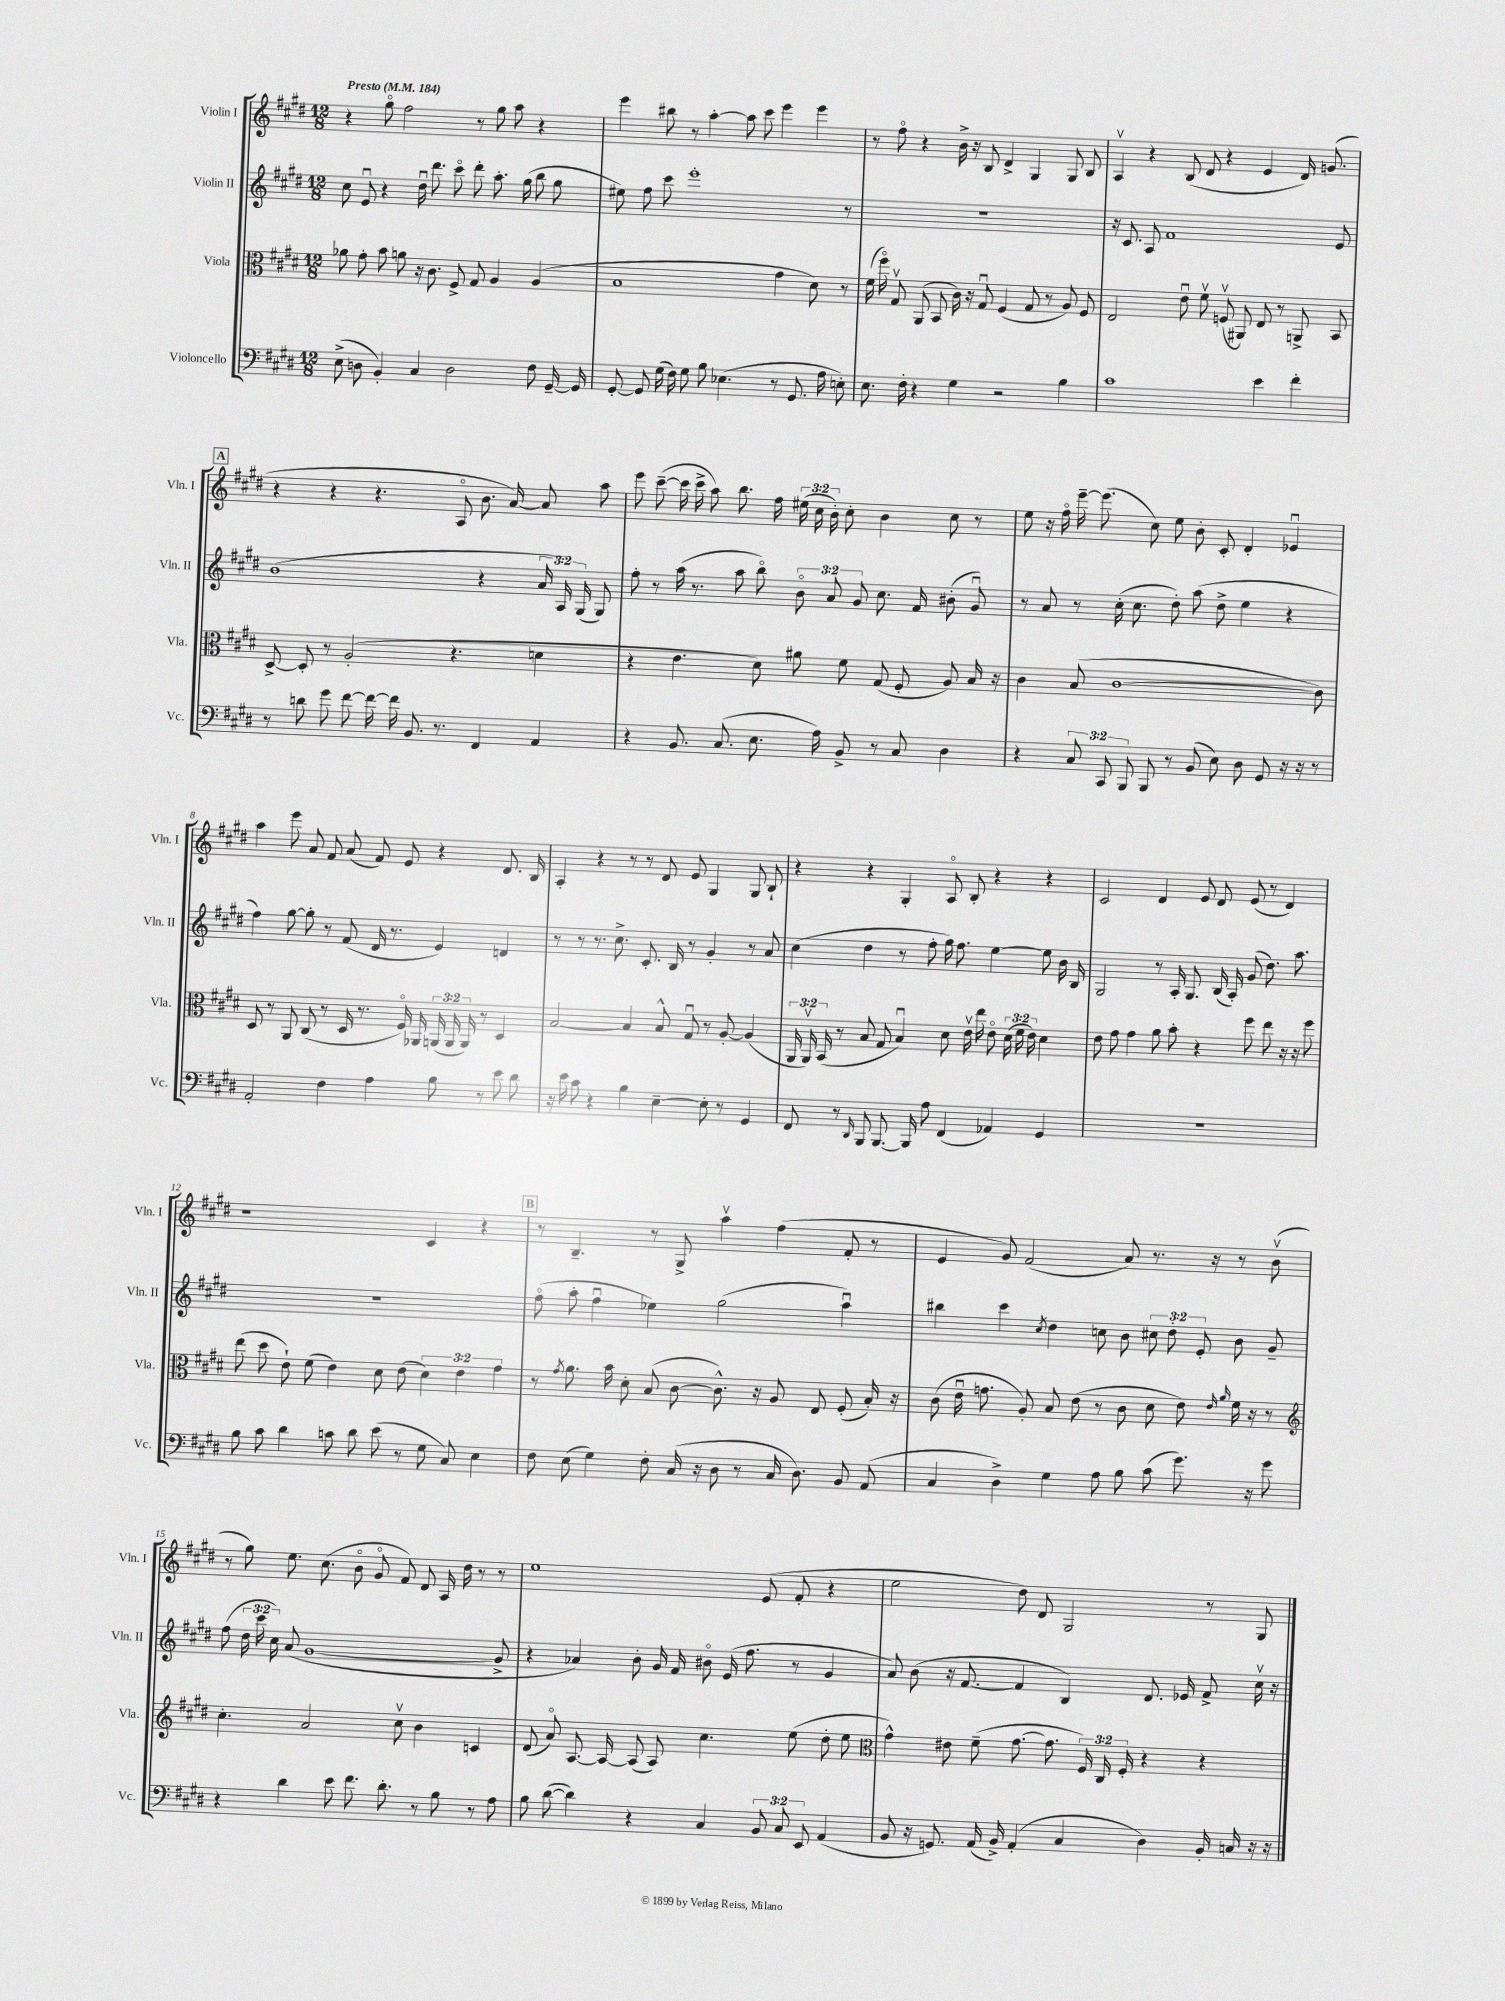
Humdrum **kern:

**kern	**kern	**kern	**kern
*part4	*part3	*part2	*part1
*staff4	*staff3	*staff2	*staff1
*I"Violoncello	*I"Viola	*I"Violin II	*I"Violin I
*I'Vc.	*I'Vla.	*I'Vln. II	*I'Vln. I
*clefF4	*clefC3	*clefG2	*clefG2
*k[f#c#g#d#]	*k[f#c#g#d#]	*k[f#c#g#d#]	*k[f#c#g#d#]
*M12/8	*M12/8	*M12/8	*M12/8
*MM184	*MM184	*MM184	*MM184
=1	=1	=1	=1
!	!	!	!LO:TX:a:B:t=Presto
(8E^\	8a-X\	8cc#\	4r
8Dn\	8g#'\	8eu/	.
4BB'/)	8b\	4r	8gg#\
.	8an\	.	2ff#\
4C#/	16r	16dd#u\	.
.	8.c#\	8.ddd#\	.
2D\	8F#^/	8ccc#\	.
.	8G#/	8ddd#'\	8r
.	4A/	8.aa'\	8gg#\
.	.	.	8aa\
.	.	(16gg#\	.
8F#\	(4A/	8bb\	4r
[16GG#~/	.	8gg#\	.
16GG#/]	.	.	.
=2	=2	=2	=2
[8GG#'/	1B	8ee#X\)	4eee\
8GG#/]	.	8ff#\	.
(16G#\	.	8ccc#\	8bb#X\
16F#\)	.	.	.
8G#\	.	1eee'	8r
8B\	.	.	[4aa'\
(4.E-X\	.	.	.
.	.	.	8aa\]
.	.	.	8ccc#\
8r	4g#\	.	4eee\
8.GG#/	.	.	.
.	8d#\)	.	4eee\
16A\	.	.	.
8En'\)	8r	8r	.
=3	=3	=3	=3
8.E\	(16f#\	1.r	8r
.	16ff#\)	.	.
.	8G#v/	.	8ff#\
16F#'\	.	.	.
4r	(8AA/	.	4r
.	8BB/	.	.
4G#\	16c#\)	.	16b^\
.	16r	.	16r
.	8G#u/	.	8B/
2r	(4F#/	.	4d#^/
.	8G#/	.	4G#/
.	8r	.	.
4B\	8A/)	.	8G#/
.	8F#/	.	8B/
=4	=4	=4	=4
1c#	2E/	16r	4Av/
.	.	8.c#/	.
.	.	8A/	4r
.	.	1f#	.
.	8eu\	.	(8B/
.	8f#v\	.	8d#/
.	(8Fnv/	.	4r
.	8AA#X/)	.	.
4e\	8E/	.	4e/
.	8r	.	.
4f#'\	8AAn^/	.	16d#/)
.	.	.	(8.gn/
.	8BB/	8e/	.
!!LO:LB:g=z
!!LO:REH:place=s1:t=A
=5	=5	=5	=5
8r	[8D#^/	(1b	4r
8dn\	8D#'/]	.	.
8g#\	8r	.	4r
[8f#\	(2A'/	.	.
16f#\_	.	.	4.r
16f#\]	.	.	.
8.BB/	.	.	.
8.r	.	.	.
.	4.r	.	8A/
4FF#/	.	4r	8.b\
.	.	.	[16a/)
4AA/	4dn\	24a/	8a/]
.	.	24A/)	.
.	.	(24G#/	.
.	.	8G#/)	8aa\
=6	=6	=6	=6
4r	4r	8ff#'\	8eee\
.	.	8r	([8ccc#~\
8.BB/	4.e\	(16aa\	16ccc#\]
.	.	8.r	16ccc#^\
.	.	.	8aa\)
(8.C#/	.	.	.
.	.	8aa\	8.bb\
8.E\	8d#\)	8bb\)	.
.	.	.	16ff#\
.	8a#X\	12b\	(24ee#X\
.	.	.	24cc#\
16A\)	.	.	.
.	.	12a/	24b'\)
8BB^/	8f#\	.	8cc#'\
.	.	12g#/	.
8r	(8G#/	8.cc#\	4b\
8C#/	8F#'/	.	.
.	.	16f#/	.
4D#\	8A/)	(8b#X'\	8cc#\
.	16B/	8g#u/)	8r
.	16r	.	.
=7	=7	=7	=7
4r	4c#\	8r	8ee\
.	.	8a/	16r
.	.	.	16ff#\
12C#/	(8B/	8r	[16eee~\
.	.	.	(8.eee\]
12CC#/	.	.	.
.	[1c#	(16cc#'\	.
12BBB/	.	.	.
.	.	8.cc#\	.
8BBB/	.	.	8cc#\)
8r	.	8dd#'\)	8ee\
(8BB/	.	(8aa\	8b'\
8E\)	.	8dd#^\	8c#'/
8D#\	.	4ee\	4d#'/
8GG#/	.	.	.
16r	.	4r	4e-Xu/
16r	.	.	.
8r	8c#\])	.	.
!!LO:LB:g=z
=8	=8	=8	=8
2AA'/	8D#/	4ff#\)	4aa\
.	8r	.	.
.	8AA/	[8gg#\	8eee\
.	(8C#/	8gg#'\]	8a/
4F#\	8r	8r	8f#/
.	16D#/	(8f#/	(8a/
.	8.r	.	.
4A\	.	16d#/	8f#/)
.	.	8.r	.
.	16F#/)	.	8e/
.	16AA-X/	.	.
8B\	(24AAn/	4e/)	4r
.	24AA/	.	.
.	24AA/)	.	.
8r	8r	.	.
8e\	4D#/	4dn/	8.d#/
8d#\	.	.	.
.	.	.	16B/
=9	=9	=9	=9
16r	[2B/	8r	4A'/
16e\	.	.	.
8c#\	.	8r	.
4r	.	8.r	4r
.	.	8.cc#^\	.
4B\	4B/]	.	8r
.	.	8.c#'/	8r
[4E~\	8B^^/	.	8d#/
.	.	16B/	.
.	8G#u/	8r	8e/
8E'\]	8r	4g#'/	4G#/
8r	[8A'/	.	.
4GG#/	(4A/]	8r	8G#/
.	.	8a/	8B`/
=10	=10	=10	=10
8FF#/	24AA/	(4cc#\	4r
.	24AAv/)	.	.
.	(24BB/	.	.
8r	8r	.	.
16qqDD#/	.	.	.
8BBB/	8B/	4dd#\	4r
[8.BBB/	8G#/	.	.
.	4Bu/)	8r	4G#'/
16BBB/]	.	.	.
8A\	.	8ff#'\	.
(4FF#/	8d#\	16gg#\)	8A/
.	.	8.ff#\	.
.	16ev\	.	8B'/
.	16ee\	.	.
4AA-X/)	8e\	[4ee\	4r
.	(24d#\	.	.
.	24f#\	.	.
.	24e\)	.	.
4GG#/	4d#\	8ee\]	4r
.	.	16b\	.
.	.	16B/	.
=11	=11	=11	=11
1.r	8e\	2G#/	2c#/
.	8g#\	.	.
.	4g#\	.	.
.	8a\	8r	4d#/
.	8b'\	16A'/	.
.	.	8.G#/	.
.	4r	.	8e/
.	.	(16B/	8d#/
.	.	16A'/)	.
.	8ff#\	(8g#/	(8e/
.	8ee\	8.dd#\)	8r
.	16r	.	4d#/)
.	16r	8.aa\	.
.	8ff#\	.	.
!!LO:LB:g=z
=12	=12	=12	=12
8B\	(8ee\	1.r	1r
8c#\	8dd#\	.	.
4d#\	8e`\)	.	.
.	(8f#\	.	.
8cn\	4e\)	.	.
8d#\	.	.	.
(8e\	8d#\	.	.
8r	(8e\	.	.
8G#\	6d#\)	.	4c#/
8C#/)	.	.	.
.	6e\	.	.
4E\	.	.	4r
.	6g#\	.	.
!!LO:REH:place=s1:t=B
=13	=13	=13	=13
8F#\	8r	(8ff#\	8r
.	8qg#/	.	.
(8E\	8.a\	8aa'\	4.B~/
4G#\)	.	4ff#u\	.
.	16b\	.	.
.	8d#'\	.	.
8F#'\	(8B/	4ee-X\)	8r
(16C#/	[8c#\	.	8G#^/
16r	.	.	.
8D#\	8.c#^^\])	(2gg#\	4aav\
8r	.	.	.
.	16r	.	.
16C#/	8A/	.	(4ff#\
8.D#\)	.	.	.
.	8E/	.	.
8BB/	(8F#'/	4aau\)	8f#'/
(8AA/	16B'/)	.	8r
.	16r	.	.
=14	=14	=14	=14
4C#/	(8c#\	4bb#X\	4e/
.	16eu\	.	.
.	8.gn\	.	.
4D#^\)	.	4ccc#\	8g#/)
.	8A'/)	.	(2f#/
.	.	8qcc#/	.
4G#\	8B/	4dd#\	.
.	(8e\	.	.
8A\	8r	8ccn\	.
8B\	8c#\	8b\	8a/)
(8c#\	8d#\	12cc#X\	8.r
.	.	12dd#'\	.
8.g#\)	8e\)	.	.
.	.	12e'/	.
.	.	.	16r
.	16qqe/	.	.
.	16qqa/	.	.
.	16f#\	8b\	8r
16r	16r	.	.
8g#\	8r	8g#~/	(8bv\
!!LO:LB:g=z
=15	=15	=15	=15
*	*clefG2	*	*
4r	4.cc#'\	(8ff#\	8r
.	.	24dd#\	8gg#\)
.	.	24ccc#\	.
.	.	24cc#\)	.
4d#\	.	(8a/	8.ee\
.	2a/	[1g#	.
.	.	.	(8.cc#\
8e\	.	.	.
8.f#\	.	.	8b\
.	.	.	8g#/
8.d#'\	.	.	.
.	8cc#v\	.	8f#/)
8r	4b\	.	8d#/
8B\	.	.	16A/
.	.	.	16dd#\
8r	4cn/	.	8r
8A\	.	8g#^/]	8r
=16	=16	=16	=16
8B\	(8d#/	4r	1ee
([8d#\	8a/)	.	.
4d#\])	[8.A/	4a-X/)	.
.	16A/_	.	.
4r	(8A/]	8b'\	.
.	8A/)	16g#/	.
.	.	16f#/	.
4C#/	4.cc#\	8b#X\	.
.	.	(16e/	.
.	.	8.ff#\	.
12BB/	.	.	(8e/
12C#/	.	.	.
.	(8ee\	8r	8f#'/
12EE/	.	.	.
(4AA/	8dd#'\	4g#/	4r
.	8ee\	.	.
=17	=17	=17	=17
*	*clefC3	*	*
8BB/	4g#^^\)	8a/)	2ee\
16r	.	(8b\	.
8.GGn/)	.	.	.
.	8e#X\	16r	.
.	.	[8.f#/	.
(16AA/	(8f#~\	.	.
16BB^/)	.	.	.
(4AA'/	[8.g#\	4f#/]	8dd#\)
.	.	.	8d#/
.	8.g#\]	.	.
4C#/	.	4B/)	2G#/
.	24F#/)	.	.
.	24C#/	.	.
.	24F#'/	.	.
4D#\)	4r	8.d#/	.
.	.	16e-X/	.
16BB'/	4r	8f#^/	8r
16Cn/	.	.	.
16r	.	16cc#v\	8G#/
16r	.	16r	.
==	==	==	==
*-	*-	*-	*-
